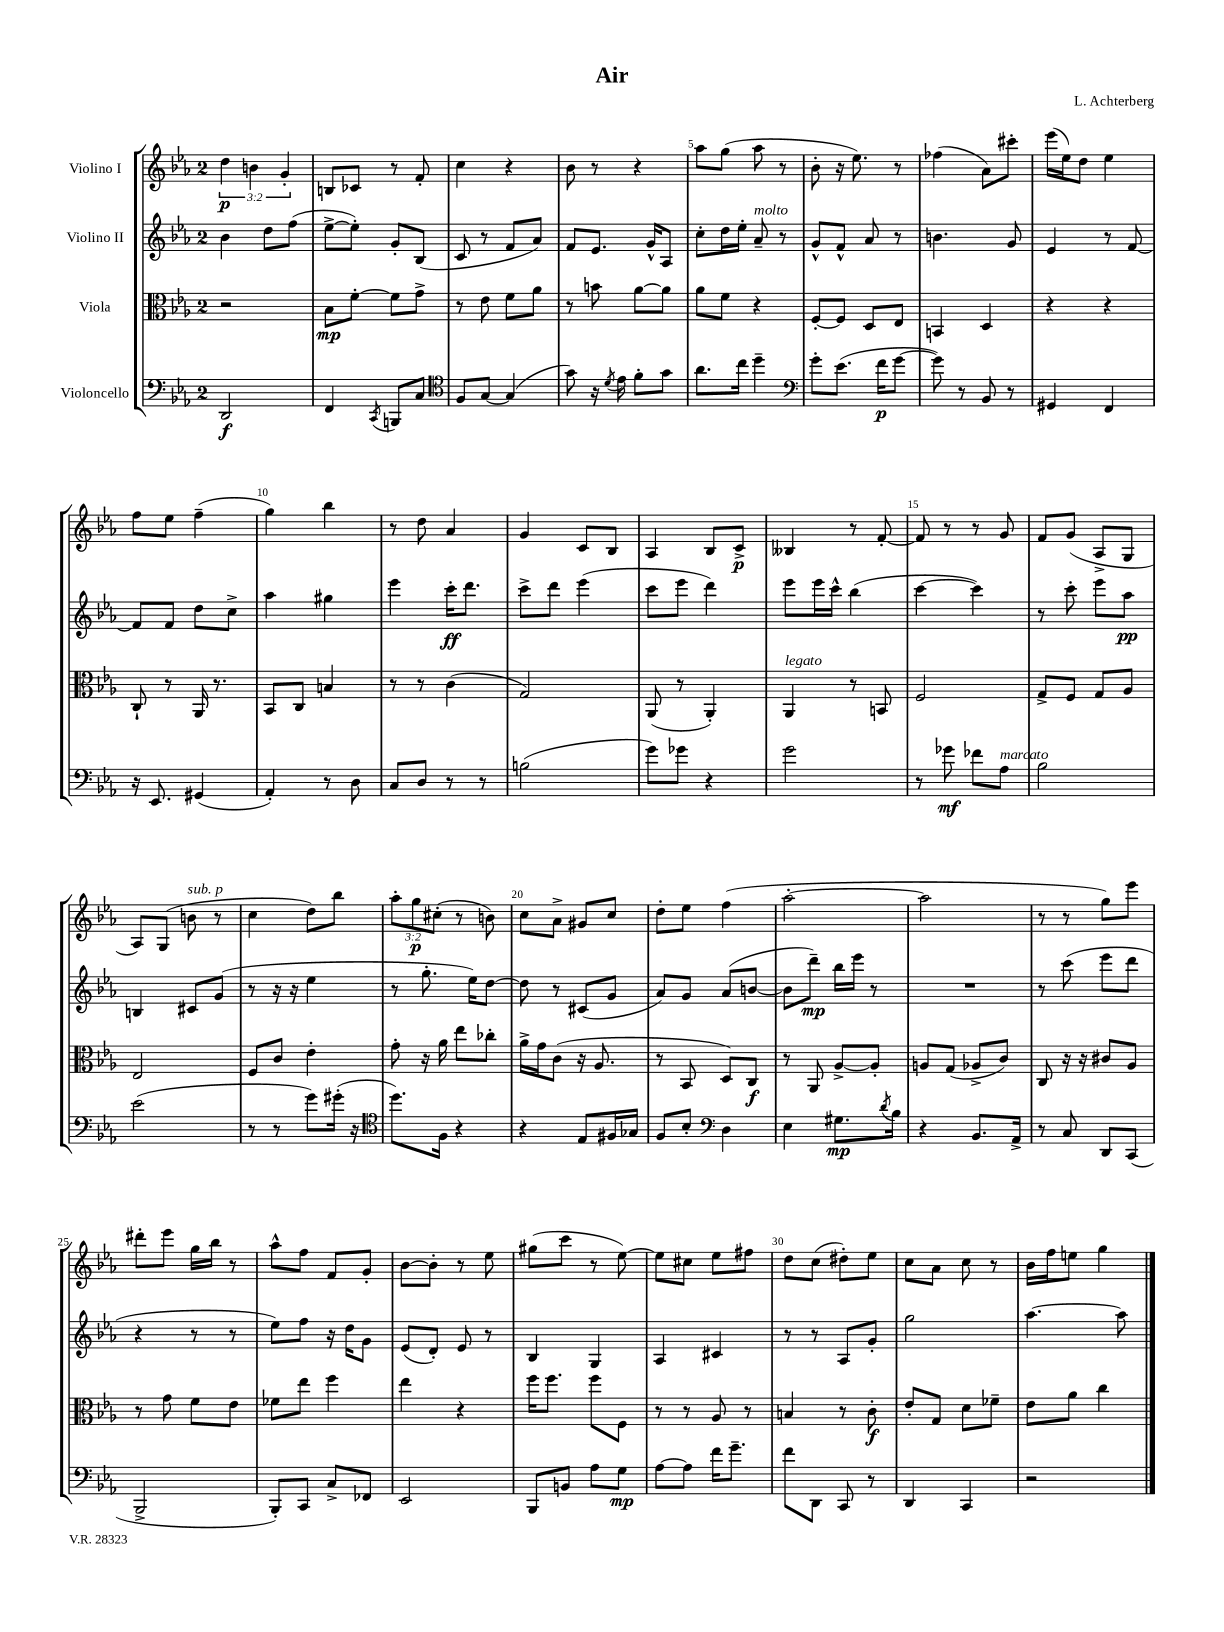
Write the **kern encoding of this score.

**kern	**dynam	**kern	**dynam	**kern	**dynam	**kern	**dynam
*part4	*part4	*part3	*part3	*part2	*part2	*part1	*part1
*staff4	*staff4	*staff3	*staff3	*staff2	*staff2	*staff1	*staff1
*I"Violoncello	*	*I"Viola	*	*I"Violino II	*	*I"Violino I	*
*clefF4	*	*clefC3	*	*clefG2	*	*clefG2	*
*k[b-e-a-]	*	*k[b-e-a-]	*	*k[b-e-a-]	*	*k[b-e-a-]	*
*M2/4	*	*M2/4	*	*M2/4	*	*M2/4	*
=1	=1	=1	=1	=1	=1	=1	=1
2DD/	f	2r	.	4b-\	.	6dd\	p
.	.	.	.	.	.	6bn\	.
.	.	.	.	8dd\L	.	.	.
.	.	.	.	.	.	6g'/	.
.	.	.	.	(8ff\J	.	.	.
=2	=2	=2	=2	=2	=2	=2	=2
4FF/	.	8B-\L	mp	[8ee-^\L	.	8Bn/L	.
.	.	[8f'\J	.	8ee-'\J])	.	8c-X/J	.
8qCC/	.	.	.	.	.	.	.
8BBBn/L	.	8f\L]	.	8g'/L	.	8r	.
8C/J	.	8g^\J	.	(8B-/J	.	8f'/	.
=3	=3	=3	=3	=3	=3	=3	=3
*clefC4	*	*	*	*	*	*	*
8F/L	.	8r	.	8c/	.	4cc\	.
[8G/J	.	8e-\	.	8r	.	.	.
(4G/]	.	8f\L	.	8f/L	.	4r	.
.	.	8a-\J	.	8a-/J)	.	.	.
=4	=4	=4	=4	=4	=4	=4	=4
8g\)	.	8r	.	8f/L	.	8b-\	.
16r	.	8bn\	.	8.e-/J	.	8r	.
8qd/	.	.	.	.	.	.	.
16e-\	.	.	.	.	.	.	.
8f'\L	.	[8a-\L	.	.	.	4r	.
.	.	.	.	16g^^/KL	.	.	.
8g\J	.	8a-\J]	.	8A-/J	.	.	.
=5	=5	=5	=5	=5	=5	=5	=5
8.a-\L	.	8a-\L	.	8cc'\L	.	8aa-\L	.
.	.	8f\J	.	16dd\L	.	(8gg\J	.
16cc\Jk	.	.	.	16ee-'\JJ	.	.	.
!	!	!	!	!LO:TX:a:i:t=molto	!	!	!
4dd~\	.	4r	.	8a-~/	.	8aa-\	.
.	.	.	.	8r	.	8r	.
=6	=6	=6	=6	=6	=6	=6	=6
*clefF4	*	*	*	*	*	*	*
8g'\L	.	[8F'/L	.	8g^^/L	.	8b-'\	.
(8.e-\J	.	8F/J]	.	8f^^/J	.	16r	.
.	.	.	.	.	.	8.ee-\)	.
.	.	8D/L	.	8a-/	.	.	.
16f\KL	p	.	.	.	.	.	.
[8g\J	.	8E-/J	.	8r	.	8r	.
=7	=7	=7	=7	=7	=7	=7	=7
8g\])	.	4BBn/	.	4.bn\	.	(4ff-X\	.
8r	.	.	.	.	.	.	.
8BB-/	.	4D/	.	.	.	8a-\L)	.
8r	.	.	.	8g/	.	8ccc#X'\J	.
=8	=8	=8	=8	=8	=8	=8	=8
4GG#X/	.	4r	.	4e-/	.	(16eee-\LL	.
.	.	.	.	.	.	16ee-\J)	.
.	.	.	.	.	.	8dd\J	.
4FF/	.	4r	.	8r	.	4ee-\	.
.	.	.	.	[8f/	.	.	.
!!LO:LB:g=z
=9	=9	=9	=9	=9	=9	=9	=9
16r	.	8C`/	.	8f/L]	.	8ff\L	.
8.EE-/	.	.	.	.	.	.	.
.	.	8r	.	8f/J	.	8ee-\J	.
(4GG#X/	.	16AA-/	.	8dd\L	.	(4ff~\	.
.	.	8.r	.	.	.	.	.
.	.	.	.	8cc^\J	.	.	.
=10	=10	=10	=10	=10	=10	=10	=10
4AA-'/)	.	8BB-/L	.	4aa-\	.	4gg\)	.
.	.	8C/J	.	.	.	.	.
8r	.	4Bn/	.	4gg#X\	.	4bb-\	.
8D\	.	.	.	.	.	.	.
=11	=11	=11	=11	=11	=11	=11	=11
8C/L	.	8r	.	4eee-\	.	8r	.
8D/J	.	8r	.	.	.	8dd\	.
8r	.	(4c\	.	16ccc'\KL	ff	4a-/	.
.	.	.	.	8.ddd\J	.	.	.
8r	.	.	.	.	.	.	.
=12	=12	=12	=12	=12	=12	=12	=12
(2Bn\	.	2G/)	.	8ccc^\L	.	4g/	.
.	.	.	.	8ddd\J	.	.	.
.	.	.	.	(4eee-\	.	8c/L	.
.	.	.	.	.	.	8B-/J	.
=13	=13	=13	=13	=13	=13	=13	=13
8g\L)	.	(8AA-/	.	8ccc\L	.	4A-/	.
8g-X\J	.	8r	.	8eee-\J	.	.	.
4r	.	4AA-'/)	.	4ddd\)	.	8B-/L	.
.	.	.	.	.	.	8c^/J	p
=14	=14	=14	=14	=14	=14	=14	=14
!	!	!LO:TX:a:i:t=legato	!	!	!	!	!
2g\	.	4AA-/	.	8eee-\L	.	4B--X/	.
.	.	.	.	16eee-\L	.	.	.
.	.	.	.	16ccc^^\JJ	.	.	.
.	.	8r	.	(4bb-\	.	8r	.
.	.	8BBn/	.	.	.	[8f'/	.
=15	=15	=15	=15	=15	=15	=15	=15
8r	.	2F/	.	[4ccc\	.	8f/]	.
8g-X\	mf	.	.	.	.	8r	.
8f-X\L	.	.	.	4ccc\])	.	8r	.
!LO:TX:a:i:t=marcato	!	!	!	!	!	!	!
8A-\J	.	.	.	.	.	8g/	.
=16	=16	=16	=16	=16	=16	=16	=16
2B-\	.	8G^/L	.	8r	.	8f/L	.
.	.	8F/J	.	8ccc'\	.	(8g/J	.
.	.	8G/L	.	8eee-\L	.	8A-^/L	.
.	.	8A-/J	.	8aa-\J	pp	8G/J	.
!!LO:LB:g=z
=17	=17	=17	=17	=17	=17	=17	=17
(2e-\	.	2E-/	.	4Bn/	.	8A-/L)	.
.	.	.	.	.	.	(8G/J	.
!	!	!	!	!	!	!LO:TX:a:i:t=sub. p	!
.	.	.	.	8c#X/L	.	8bn\	.
.	.	.	.	(8g/J	.	8r	.
=18	=18	=18	=18	=18	=18	=18	=18
8r	.	8F/L	.	8r	.	4cc\	.
8r	.	8c/J	.	16r	.	.	.
.	.	.	.	16r	.	.	.
8g\L)	.	4e-'\	.	4ee-\	.	8dd\L)	.
(16g#X'\Jk	.	.	.	.	.	8bb-\J	.
16r	.	.	.	.	.	.	.
=19	=19	=19	=19	=19	=19	=19	=19
*clefC4	*	*	*	*	*	*	*
8.dd\L)	.	8g'\	.	8r	.	12aa-'\L	.
.	.	.	.	.	.	12gg\	p
.	.	16r	.	8.gg'\	.	.	.
.	.	.	.	.	.	(12cc#X'\J	.
16F\Jk	.	16a-\	.	.	.	.	.
4r	.	8ee-\L	.	.	.	8r	.
.	.	.	.	16ee-\KL)	.	.	.
.	.	8cc-X'\J	.	[8dd\J	.	8bn\)	.
=20	=20	=20	=20	=20	=20	=20	=20
4r	.	16a-^\LL	.	8dd\]	.	8cc\L	.
.	.	16g\J	.	.	.	.	.
.	.	(8c\J	.	8r	.	8a-^\J	.
8E-/L	.	16r	.	(8c#X/L	.	8g#X/L	.
.	.	8.A-/	.	.	.	.	.
16F#X/L	.	.	.	8g/J	.	8cc/J	.
16G-X/JJ	.	.	.	.	.	.	.
=21	=21	=21	=21	=21	=21	=21	=21
8F/L	.	8r	.	8a-/L)	.	8dd'\L	.
8B-'/J	.	8BB-/	.	8g/J	.	8ee-\J	.
*clefF4	*	*	*	*	*	*	*
4D\	.	8D/L)	.	(8a-/L	.	(4ff\	.
.	.	8C/J	f	[8bn/J	.	.	.
=22	=22	=22	=22	=22	=22	=22	=22
4E-\	.	8r	.	8b\L]	.	[2aa-'\	.
.	.	8AA-/	.	8ddd~\J)	mp	.	.
8.G#X\L	mp	[8A-^/L	.	16bb-\LL	.	.	.
.	.	.	.	16eee-\JJ	.	.	.
.	.	8A-'/J]	.	8r	.	.	.
8qd/	.	.	.	.	.	.	.
16B-\Jk	.	.	.	.	.	.	.
=23	=23	=23	=23	=23	=23	=23	=23
4r	.	8An/L	.	2r	.	2aa-\]	.
.	.	(8G/J	.	.	.	.	.
8.BB-/L	.	8A-X^/L	.	.	.	.	.
.	.	8c/J)	.	.	.	.	.
16AA-^/Jk	.	.	.	.	.	.	.
=24	=24	=24	=24	=24	=24	=24	=24
8r	.	8C/	.	8r	.	8r	.
8C/	.	16r	.	(8ccc\	.	8r	.
.	.	16r	.	.	.	.	.
8DD/L	.	8c#X/L	.	8eee-\L	.	8gg\L)	.
(8CC/J	.	8A-/J	.	8ddd\J	.	8eee-\J	.
!!LO:LB:g=z
=25	=25	=25	=25	=25	=25	=25	=25
2BBB-^/	.	8r	.	4r	.	8ddd#X'\L	.
.	.	8g\	.	.	.	8eee-\J	.
.	.	8f\L	.	8r	.	16gg\LL	.
.	.	.	.	.	.	16bb-\JJ	.
.	.	8e-\J	.	8r	.	8r	.
=26	=26	=26	=26	=26	=26	=26	=26
8BBB-'/L)	.	8f-X\L	.	8ee-\L)	.	8aa-^^\L	.
8CC/J	.	8ee-\J	.	8ff\J	.	8ff\J	.
8C^/L	.	4ff\	.	16r	.	8f/L	.
.	.	.	.	16dd\KL	.	.	.
8FF-X/J	.	.	.	8g\J	.	8g'/J	.
=27	=27	=27	=27	=27	=27	=27	=27
2EE-/	.	4ee-\	.	(8e-/L	.	[8b-\L	.
.	.	.	.	8d'/J)	.	8b-'\J]	.
.	.	4r	.	8e-/	.	8r	.
.	.	.	.	8r	.	8ee-\	.
=28	=28	=28	=28	=28	=28	=28	=28
8BBB-/L	.	16ff\KL	.	4B-/	.	(8gg#X\L	.
.	.	8.ff\J	.	.	.	.	.
8BBn/J	.	.	.	.	.	8ccc\J	.
8A-\L	.	8ff\L	.	4G/	.	8r	.
8G\J	mp	8F\J	.	.	.	[8ee-\)	.
=29	=29	=29	=29	=29	=29	=29	=29
[8A-\L	.	8r	.	4A-/	.	8ee-\L]	.
8A-\J]	.	8r	.	.	.	8cc#X\J	.
16f\KL	.	8A-/	.	4c#X/	.	8ee-\L	.
8.g~\J	.	.	.	.	.	.	.
.	.	8r	.	.	.	8ff#X\J	.
=30	=30	=30	=30	=30	=30	=30	=30
8f\L	.	4Bn/	.	8r	.	8dd\L	.
8DD\J	.	.	.	8r	.	(8cc\J	.
8CC/	.	8r	.	8A-/L	.	8dd#X'\L)	.
8r	.	8c'\	f	8g'/J	.	8ee-\J	.
=31	=31	=31	=31	=31	=31	=31	=31
4DD/	.	8e-'/L	.	2gg\	.	8cc\L	.
.	.	8G/J	.	.	.	8a-\J	.
4CC/	.	8d\L	.	.	.	8cc\	.
.	.	8f-X~\J	.	.	.	8r	.
=32	=32	=32	=32	=32	=32	=32	=32
2r	.	8e-\L	.	[4.aa-\	.	16b-\LL	.
.	.	.	.	.	.	16ff\J	.
.	.	8a-\J	.	.	.	8een\J	.
.	.	4cc\	.	.	.	4gg\	.
.	.	.	.	8aa-\]	.	.	.
==	==	==	==	==	==	==	==
*-	*-	*-	*-	*-	*-	*-	*-
